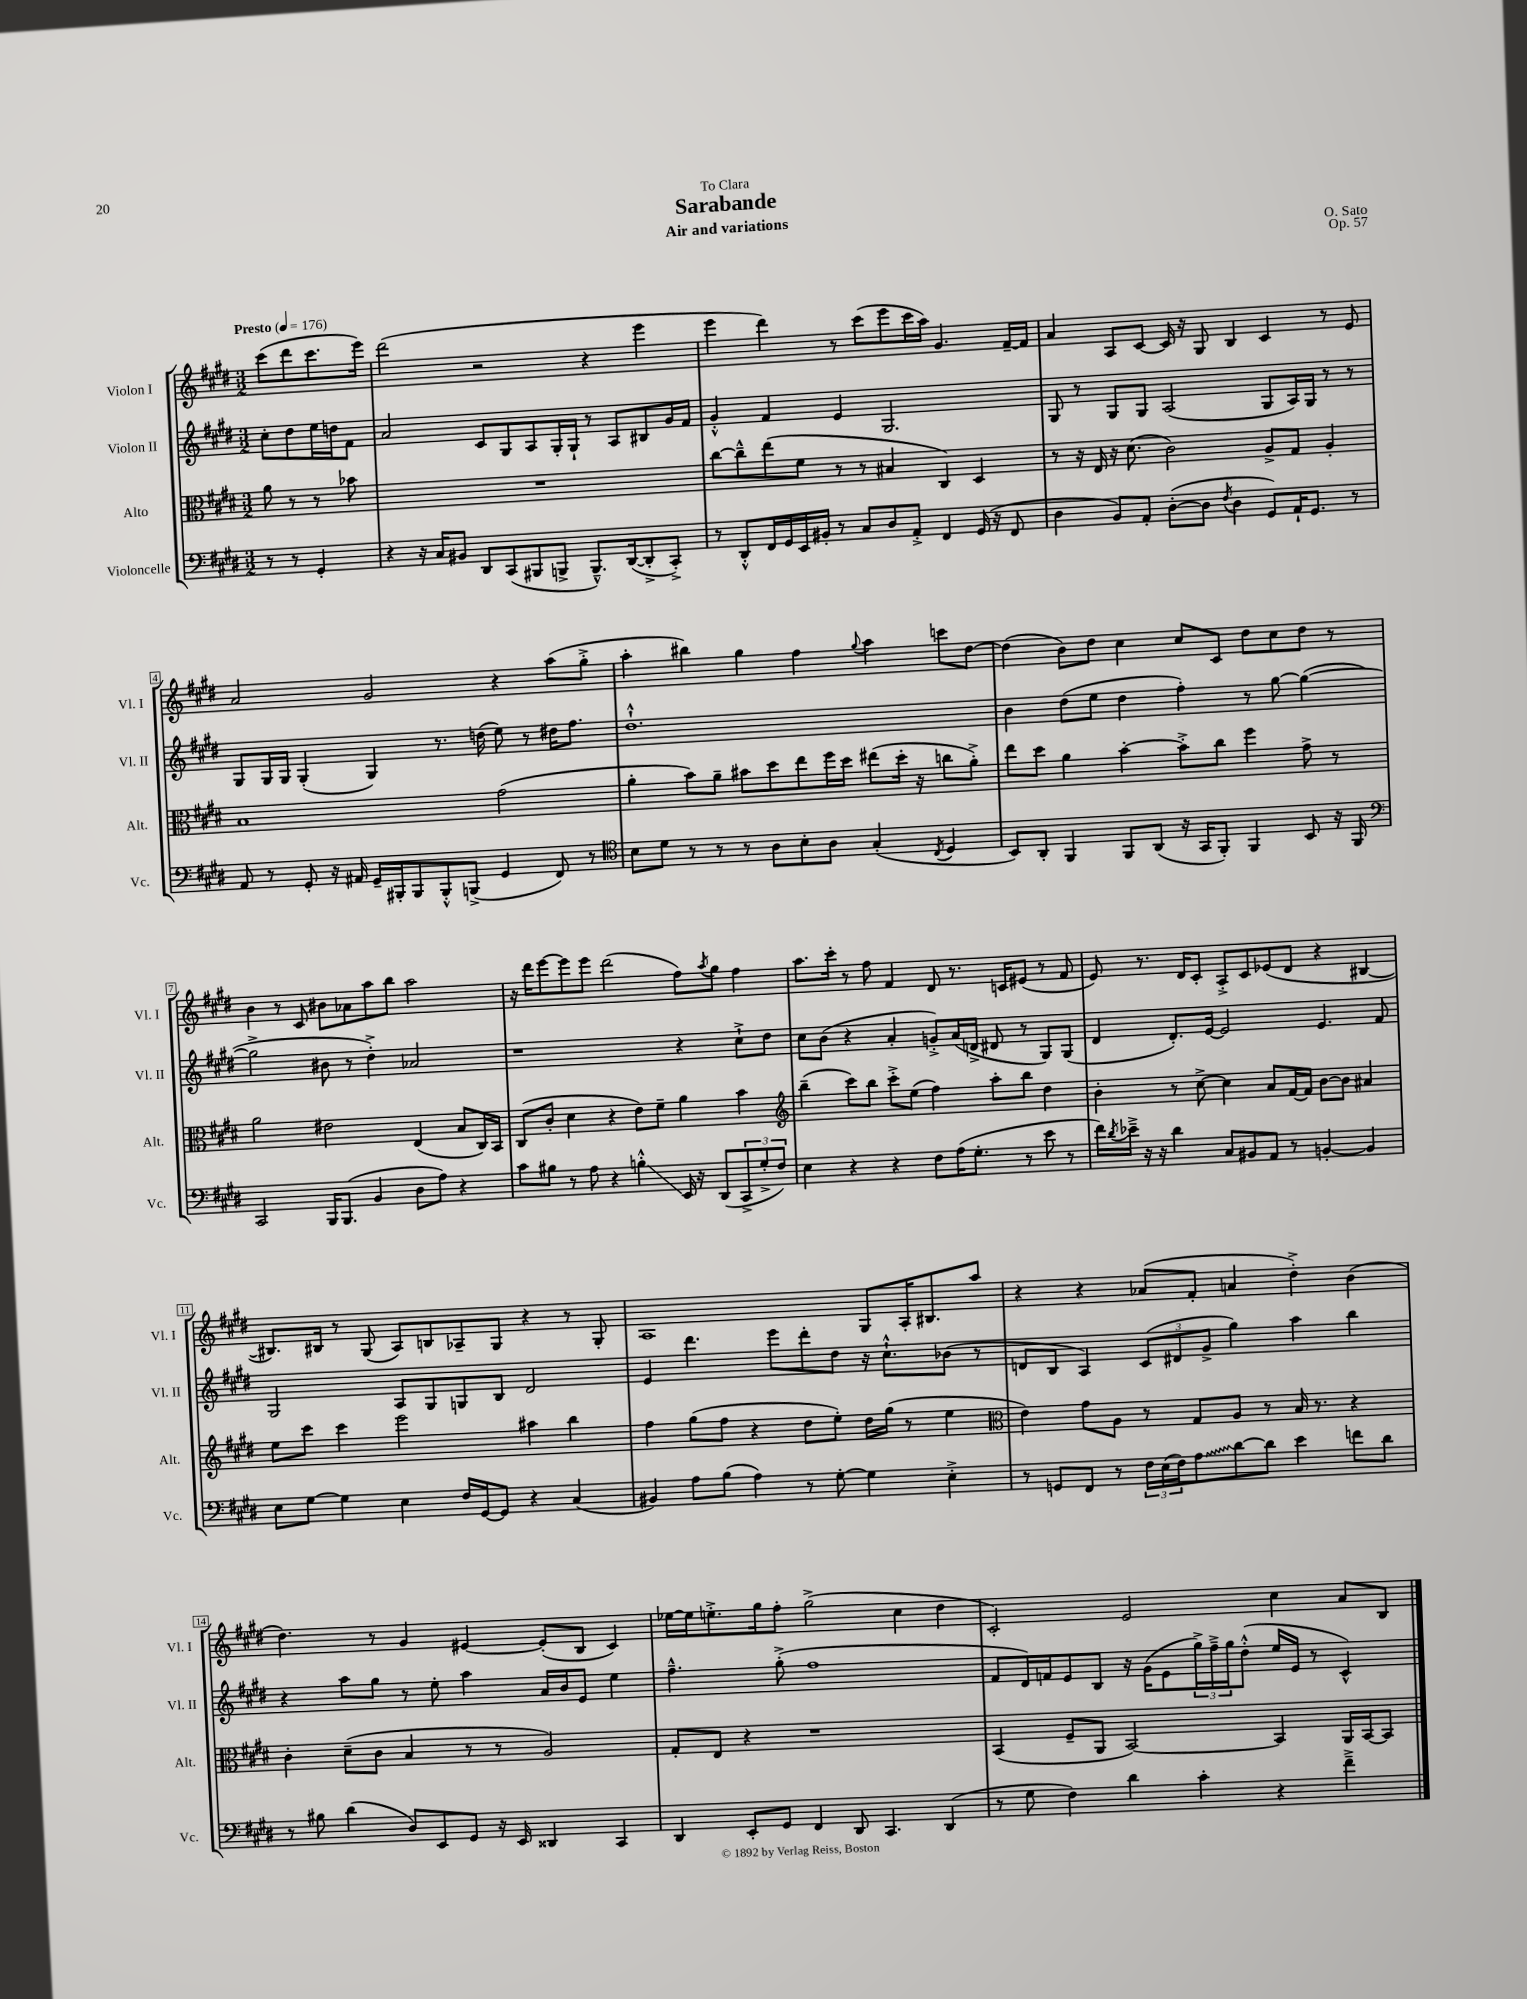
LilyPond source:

\header { title = "Sarabande" composer = "O. Sato" subtitle = "Air and variations" dedication = "To Clara" opus = "Op. 57" }
<<
\new StaffGroup <<
\new Staff = "s0" \with { instrumentName = "Violon I" shortInstrumentName = "Vl. I" } {
    \clef treble \key e \major \numericTimeSignature \time 3/2 \partial 2 \tempo "Presto" 4 = 176
    cis'''8( dis'''8 cis'''8. e'''16) |
    dis'''2( r2 r4 e'''4 |
    e'''4 dis'''4) r8 cis'''8( e'''8 cis'''16 a''16) gis'4. fis'16~-- fis'16 |
    a'4 a8 cis'8~ cis'16 r16 gis8 b4 cis'4 r8 e'8 |
    a'2 gis'2 r4 a''8( gis''8-.-> |
    a''4-. bis''4) gis''4 fis''4 \appoggiatura { gis''8 } a''4 c'''8 dis''8~ |
    dis''4( b'8) dis''8 cis''4 cis''8 cis'8 dis''8 cis''8 dis''8 r8 |
    b'4 r8 cis'8 bis'8 aes'8 a''8 b''8 a''2 |
    r16 dis'''16 e'''8~ e'''8 e'''8 dis'''2( fis''8) \acciaccatura { a''8 } gis''8 fis''4 |
    a''8. cis'''16-. r8 fis''8 fis'4 dis'8 r8. c'16 eis'8( r8 fis'8 |
    e'8) r8. dis'16 cis'8-. a8-.-> cis'8 ees'8( dis'8 r4 bis4~ |
    bis8.) bis16 r8 gis8( a8) b8 aes8-- gis8 r4 r8 gis8-. |
    a1 gis8 a16-. bis8. a''8 |
    r4 r4 aes'8( fis'8-. a'4 dis''4-.->) b'4( |
    dis''4.) r8 gis'4 eis'4~ eis'8-.( b8 cis'4) |
    ees''16~ ees''16 e''8.-.-> gis''16 fis''8-. gis''2->( cis''4 dis''4 |
    cis'2-.) e'2 cis''4 a'8 b8 \bar "|." |
}
\new Staff = "s1" \with { instrumentName = "Violon II" shortInstrumentName = "Vl. II" } {
    \clef treble \key e \major \numericTimeSignature \time 3/2 \partial 2
    cis''8-. dis''8 e''16 d''16 fis'8 |
    a'2 cis'8 gis8 a8 gis16-. gis16-! r8 a8 bis8 gis'16 fis'16 |
    gis'4-.-^ fis'4 e'4 gis2. |
    gis8 r8 gis8 gis8 a2( gis8 a16) gis16 r8 r8 |
    gis8 gis16 gis16 gis4-.( gis4) r8. d''16( e''8) r8 dis''16 fis''8. |
    dis''1.-!-^ |
    b'4 dis''8( e''8 dis''4 fis''4-.) r8 gis''8~ gis''4~( |
    gis''2-> bis'8 r8 dis''4-.->) aes'2 |
    r1 r4 cis''8-!-> dis''8 |
    cis''8 b'8( r4 a'4-. g'8-.->) a'16( d'16-> dis'8 r8 gis8) gis8( |
    dis'4 dis'8.-.) e'16~ e'2 e'4. fis'8 |
    gis2 a8 gis8 g8 b8 dis'2 |
    e'4 dis'''4. e'''8 dis'''8-. dis''8 r16 cis''8.-!-^ bes'8( r8 |
    d'8 b8 a4) \tuplet 3/2 { cis'8( dis'8 gis'8-> } gis''4) a''4 b''4 |
    r4 a''8 gis''8 r8 e''8-. a''4 a'16 b'16 e'8 e''4 |
    fis''4.---^ gis''8-.->( fis''1 |
    fis'8 dis'16) f'16 e'8 b8 r16 gis'16( e'8 \tuplet 3/2 { gis''16->) fis''16---> gis''16 } dis''8-.-^( e''16 e'16 r8 cis'4-^) \bar "|." |
}
\new Staff = "s2" \with { instrumentName = "Alto" shortInstrumentName = "Alt." } {
    \clef alto \key e \major \numericTimeSignature \time 3/2 \partial 2
    a'8 r8 r8 bes'8 |
    R1. |
    cis''8~ cis''8---^ e''8( fis'8 r8 r8 bis4 cis4) dis4 |
    r8 r16 e16 r16 dis'8.( cis'2) a8-> gis8 a4-. |
    b1 gis'2( |
    a'4-. b'8) a'8-- bis'8 dis''8 e''8 fis''16 dis''16 eis''8( dis''16-. r16 c''8 a'8-.->) |
    e''8 dis''8 a'4 b'4~-. b'8-.-> cis''8 fis''4 gis'8-> r8 |
    a'2 eis'2 e4( b8 cis16) b,16 |
    cis8( cis'8-. dis'4 r4 e'8) fis'8-- a'4 b'4 |
    \clef treble b''4--( cis'''8) b''8 cis'''8-.-> e''8( fis''4) a''8-. b''8 dis''4 |
    b'4-. r8 cis''8~-> cis''4 a'8 fis'16~ fis'16 b'8~ b'8 ais'4 |
    e''8 cis'''8 cis'''4 e'''2 ais''4 b''4 |
    fis''4 gis''8( fis''8 r4 dis''8 e''8-.) dis''16 gis''16( r8 e''4 |
    \clef alto e'4) gis'8 a8 r8 gis8 a8 r8 b16 r8. r4 |
    cis'4-. dis'8--( cis'8 b4 r8 r8 a2) |
    gis8-. e8 r4 r1 |
    b,4( fis8-- a,8 b,2~) b,4 a,16 b,16~ b,8 \bar "|." |
}
\new Staff = "s3" \with { instrumentName = "Violoncelle" shortInstrumentName = "Vc." } {
    \clef bass \key e \major \numericTimeSignature \time 3/2 \partial 2
    r8 r8 gis,4-. |
    r4 r16 cis16 bis,8 dis,8 cis,8( bis,,8 b,,8-> b,,8.---^) dis,16~( dis,8-.-> cis,8-.->) |
    r8 dis,8-.-^ fis,16 gis,16 e,16 bis,16-. r8 cis8 dis8 a,8-.-> fis,4 gis,16( r16 fis,8 |
    dis4 b,8) a,8-. dis8~-.( dis8 \acciaccatura { fis8 } dis4 gis,8) a,16-! gis,8. r8 |
    a,8 r8 gis,8-. r16 ais,16 gis,16-- bis,,16-. bis,,8 bis,,8-.-^ b,,8->( gis,4 fis,8) r8 |
    \clef tenor b8 dis'8 r8 r8 r8 a8 b8-. a8 gis4-.( \acciaccatura { cis8 } dis4 |
    b,8) a,8-. fis,4 fis,8 a,8( r16 gis,16 fis,8-.) fis,4 b,8 r16 fis,16 |
    \clef bass cis,2 b,,16 b,,8.( b,4 dis8 a8) r4 |
    cis'8 bis8 r8 a8 r4 b4-.-^\glissando e,16 r16 dis,8( \tuplet 3/2 { cis,8-> gis8-.-> fis8) } |
    e4 r4 r4 fis8 a16( gis8.-. r8 e'8 r8 |
    fis'16) \acciaccatura { dis'8 } ees'16---> r16 r16 dis'4 cis8 bis,8 a,8 r8 b,4~-. b,4 |
    e8 gis8~ gis4 e4 fis16 gis,16~ gis,8 r4 cis4( |
    bis,4) a8 b8( a4) r8 gis8~-. gis4 e4-.-> |
    r8 g,8 fis,8 r8 \tuplet 3/2 { fis16 e16( fis16) } \once \override Glissando.style = #'zigzag a8\glissando dis'8~ dis'8 e'4 f'8 dis'8 |
    r8 bis8 dis'4( dis8) e,8 gis,8 r16 e,16 disis,4 cis,4 |
    dis,4 e,8-. gis,8 fis,4 dis,8 cis,4. dis,4( |
    r8 gis8 fis4) dis'4 cis'4-. r4 fis'4---> \bar "|." |
}
>>
>>
\layout { \context { \Score \override BarNumber.stencil = #(make-stencil-boxer 0.1 0.3 ly:text-interface::print) } }
